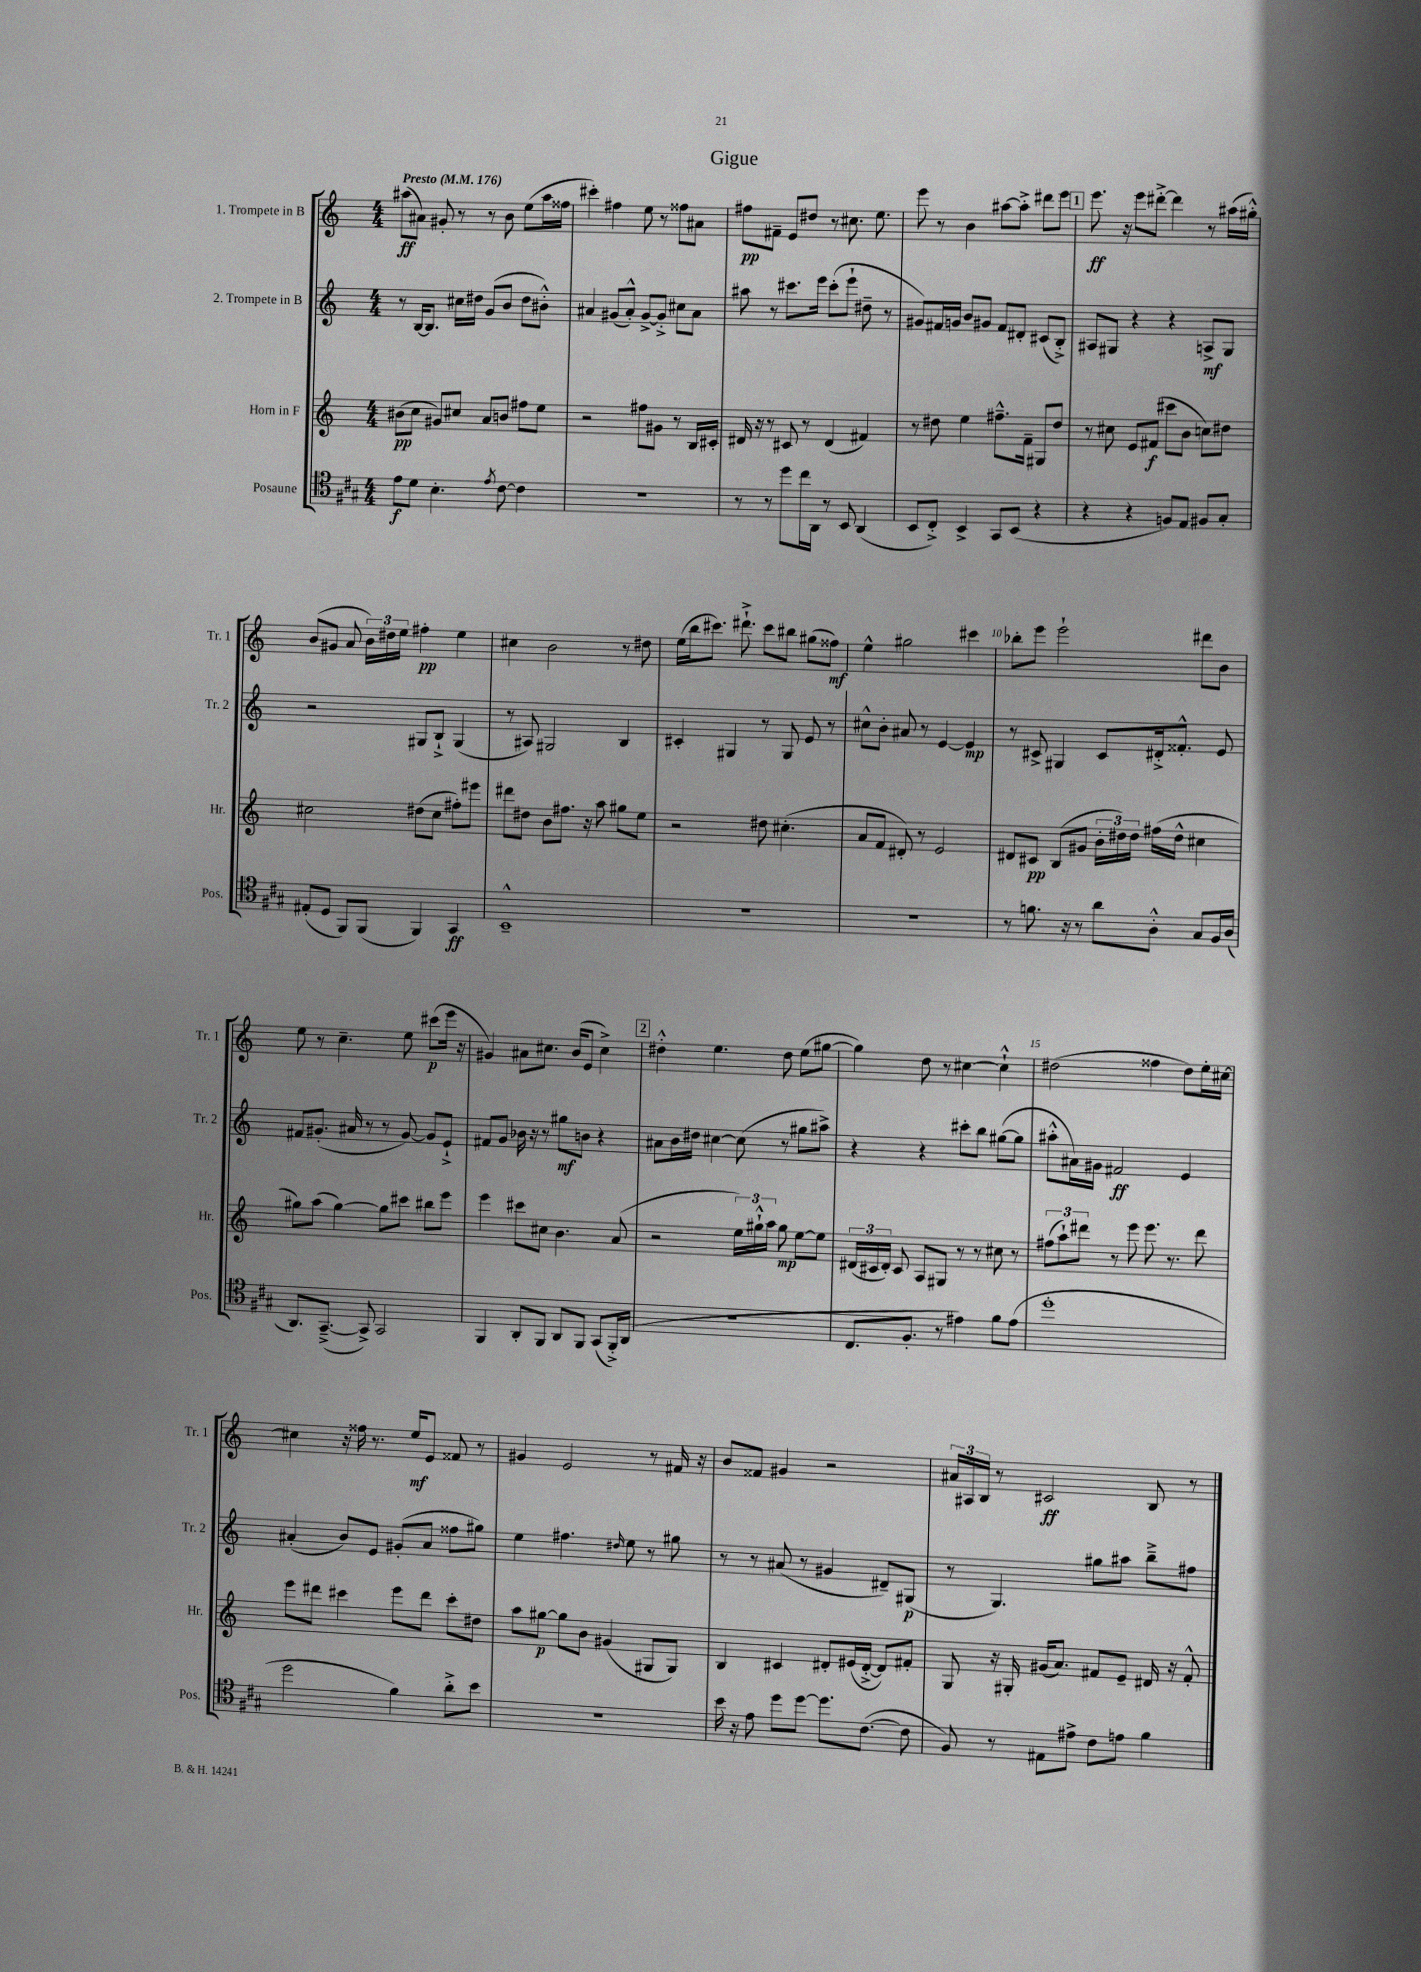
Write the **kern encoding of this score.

**kern	**kern	**kern	**kern
*staff4	*staff3	*staff2	*staff1
*clefC4	*clefG2	*clefG2	*clefG2
*k[f#c#g#]	*k[]	*k[]	*k[]
*M4/4	*M4/4	*M4/4	*M4/4
*MM176	*MM176	*MM176	*MM176
8e\L	(8b#\L	8r	(8aa#\L
8d\J	8cc\J	[16B/LK	8a#\J)
.	.	8.B/]J	.
4.B'\	8g#/L)	.	8g#'/
.	8cc#/J	16cc#\LL	8r
.	.	16dd#\JJ	.
.	8a/L	(8g/L	8r
8qe/	.	.	.
[8c#\	8b/J	8b/J	8b\
4c#\]	8ff#\L	8dd#\L	(8ee\L
.	8ee\J	8b#'^^\J)	16aa#\L
.	.	.	16ff##\JJ
=	=	=	=
1r	2r	4a#/	4ccc#'\)
.	.	(8g#/L	4ff#\
.	.	8a#'^^/J)	.
.	8ff#\L	[8g#^/L	8ee\
.	8g#\J	8g#'^/]J	8r
.	8r	8cc#\L	8ff##\L
.	16B/LL	8a#\J	8a#\J
.	16c#'/JJ	.	.
=	=	=	=
8r	16d#/	8aa#\	8ff#\L
.	16r	.	.
8r	8r	8r	8f#~\J
8dd\L	8c#/	8.ccc#\L	8e/L
16cc#\L	8r	.	8dd#/J
16AA\JJ	.	16eee\Jk	.
8r	(4d#/	(8ccc#'\L	8r
8BB/	.	8eee`\J	8.cc#\
(4AA/	4f#/)	8dd#~\	.
.	.	.	8.ee\
.	.	8r	.
=	=	=	=
8BB/L	8r	8g#/L)	8eee\
8C#'^/J)	8dd#\	16f#/L	8r
.	.	16g/JJ	.
4BB^/	4ee\	8b/L	4b\
.	.	8g#/J	.
8GG#/L	8.ff#~^^\L	8f#/L	[8aa#\L
(8BB/J	.	8d#'/J	8aa#'^\]J
.	16f~\Jk	.	.
4r	8G#/L	(8c#/L	8ddd#\L
.	8dd#/J	8B'^/J)	8eee\J
=	=	=	=
4r	8r	8A#/L	8.eee\
.	8cc#\	8G#/J	.
.	.	.	16r
4r	8e/L	4r	8eee\L
.	(8f#/J	.	[8ddd#'^\J
8F/L)	8ccc#\L	4r	4ddd#\]
8E/J	8b\J	.	.
8F#/L	8cc\L)	8A^/L	8r
8G#'/J	8dd#\J	8G#/J	(16aa#\LL
.	.	.	16gg#'^^\JJ)
=	=	=	=
(8E#'/L	2cc#\	2r	(8b/L
8D/J	.	.	8g#/J
8FF#/L)	.	.	8a/
(8FF#/J	.	.	24b\LL)
.	.	.	24dd#\
.	.	.	24ee\JJ
4FF#/)	(8dd#\L	8G#/L	4ff#'\
.	8cc#\J	8B`^/J	.
4GG#/	8ff#'\L)	(4G#/	4ee\
.	8eee#\J	.	.
=	=	=	=
1BB~^^	8ddd#\L	8r	4cc#\
.	8dd#\J	8A#/)	.
.	8b\L	2G#/	2b\
.	8.ff#\J	.	.
.	16r	.	.
.	8aa\	.	.
.	8gg#\L	4B/	8r
.	8ee\J	.	8dd#\
=	=	=	=
1r	2r	4c#'/	(16ee\LL
.	.	.	16bb\J
.	.	.	8.ccc#\J)
.	.	4G#/	.
.	.	.	8.ddd#`^\
.	8dd#\	8r	8ccc#\L
.	(4.cc#'\	8G#/	8bb#\J
.	.	8e/	(8gg#\L
.	.	8r	8ff##\J)
=	=	=	=
1r	8a/L	8cc#^^\L	4ee^^\
.	8f/J	8b'\J	.
.	8d#'/)	8a#/	2gg#\
.	8r	8r	.
.	2e/	[4e/	.
.	.	4e/]	4ccc#\
=	=	=	=
8r	8d#/L	8r	8bb-'\L
8.f\	8c#/J	8c#^/	8eee\J
.	(8B/L	4G#/	2eee`\
16r	.	.	.
8r	8g#/J	.	.
8a\L	24b'\LL	8c#/L	.
.	24dd#\)	.	.
.	24dd#\JJ	.	.
8A'^^\J	(16ff#\LL	16d#'^/k	.
.	16dd#^^\JJ	8.f##'^^/J	.
8G#/L	4cc#\	.	8ddd#\L
16F#/L	.	8e/	8b\J
(16A/JJ	.	.	.
=	=	=	=
8.AA/L)	8gg#\L)	8f#/L	8ee\
.	(8aa\J	(8.g#'/J	8r
([8.GG#~^/J	.	.	.
.	[4gg#\)	.	4.cc~\
.	.	16a#/	.
8GG#^/])	.	8r	.
2GG#/	8gg#\]L	8r	.
.	8ccc#\J	[8g#/)	8ee\
.	8bb#\L	8g#/]L	(8ccc#\L
.	8eee\J	8e`^/J	16eee\Jk
.	.	.	16r
=	=	=	=
4FF#/	4eee\	8f#/L	4g#/)
.	.	8g/J	.
8AA'/L	8ccc#\L	16b-\	8a#\L
.	.	16r	.
8FF#/J	8cc#\J	8r	8.cc#\J
8AA/L	4.b\	8gg#\L	.
.	.	.	(16b/LK
8FF#/J	.	8b\J	8e/J
(8GG#/L	.	4r	4cc#^\)
16FF#'^/L)	(8a/	.	.
(16AA/JJ	.	.	.
=	=	=	=
1r	2r	8a#\L	4dd#'^^\
.	.	16b\L	.
.	.	16dd#\JJ	.
.	.	[4cc#\	4.ee\
.	24ee\LL)	(8cc#\]	.
.	24gg#`^^\	.	.
.	24aa\JJ	.	.
.	8gg#\	8r	8dd#\
.	[8ee\L	8gg#\L	(8ee\L
.	8ee\]J	8aa#^\J)	[8gg#\J
=	=	=	=
8.C#/L	(24d#/LL	4r	4gg#\])
.	24c#/	.	.
.	24d#'/JJ)	.	.
.	8c#/	.	.
8.F#'/J	.	.	.
.	8A/L	4r	8dd\
8r	8G#/J	.	8r
4e#\)	8r	8ccc#'\L	[4cc#\
.	8r	8bb\J	.
8f#\L	8cc#\	([8gg#\L	4cc#`^^\]
(8e#\J	8r	8gg#\]J	.
=	=	=	=
1dd'	(12ff#\L	8aa#'^^\L	(2dd#\
.	12aa`\)	.	.
.	.	16a#\L)	.
.	12ddd#\J	.	.
.	.	16g#\JJ	.
.	8r	2f#/	.
.	8eee\	.	.
.	8.eee\	.	4ff##\
.	8.r	.	.
.	.	4e/	8dd#\L)
.	8ddd#\	.	16ee'\L
.	.	.	[16cc#\JJ
=	=	=	=
2dd\	8eee\L	(4a#'/	4cc#\]
.	8ddd#\J	.	.
.	4ccc#\	8b/L)	16r
.	.	.	16ff##\
.	.	8e/J	8.r
4f#\)	8eee\L	(8g#'/L	.
.	.	.	16ee/LK
.	8ddd#\J	8a#/J	8e/J
8a'^\L	8ccc#'\L	8ff##\L	8f##/
8b\J	8dd#\J	8gg#\J)	8r
=	=	=	=
1r	8aa\L	4ee\	4g#/
.	[8gg#\J	.	.
.	8gg#\]L	4.ff#\	2e/
.	8b\J	.	.
.	(4g#/	.	.
.	.	16qqdd#/	.
.	.	8ee\	.
.	8G#/L	8r	8r
.	8G#/J)	8gg#\	16f#/
.	.	.	16r
=	=	=	=
16b\	4B/	8r	8b/L
16r	.	.	.
8e\	.	8r	8f##/J
8dd\L	4c#/	(8a#/	4g#/
[8dd\J	.	8r	.
8.dd\]L	8d#'/L	4g#/	2r
.	(16e#/L	.	.
([8.c#\J	[16d#'^/JJ	.	.
.	8d#/]L)	8d#~/L)	.
8c#\]	8f#'/J	(8G#/J	.
=	=	=	=
8F#/)	8G/	8r	24a#/LL
.	.	.	24A#/
.	.	.	24B/JJ
8r	16r	4.G/)	8r
.	16G#'/	.	.
8E#\L	(16g#/LK	.	2c#/
.	8.a/J)	.	.
8e#^\J	.	.	.
8c#\L	8f#/L	8gg#\L	.
8e\J	8e~/J	8aa#\J	.
4f#\	16d#/	8bb~^\L	8B/
.	16r	.	.
.	8f#'^^/	8ff#\J	8r
==	==	==	==
*-	*-	*-	*-
